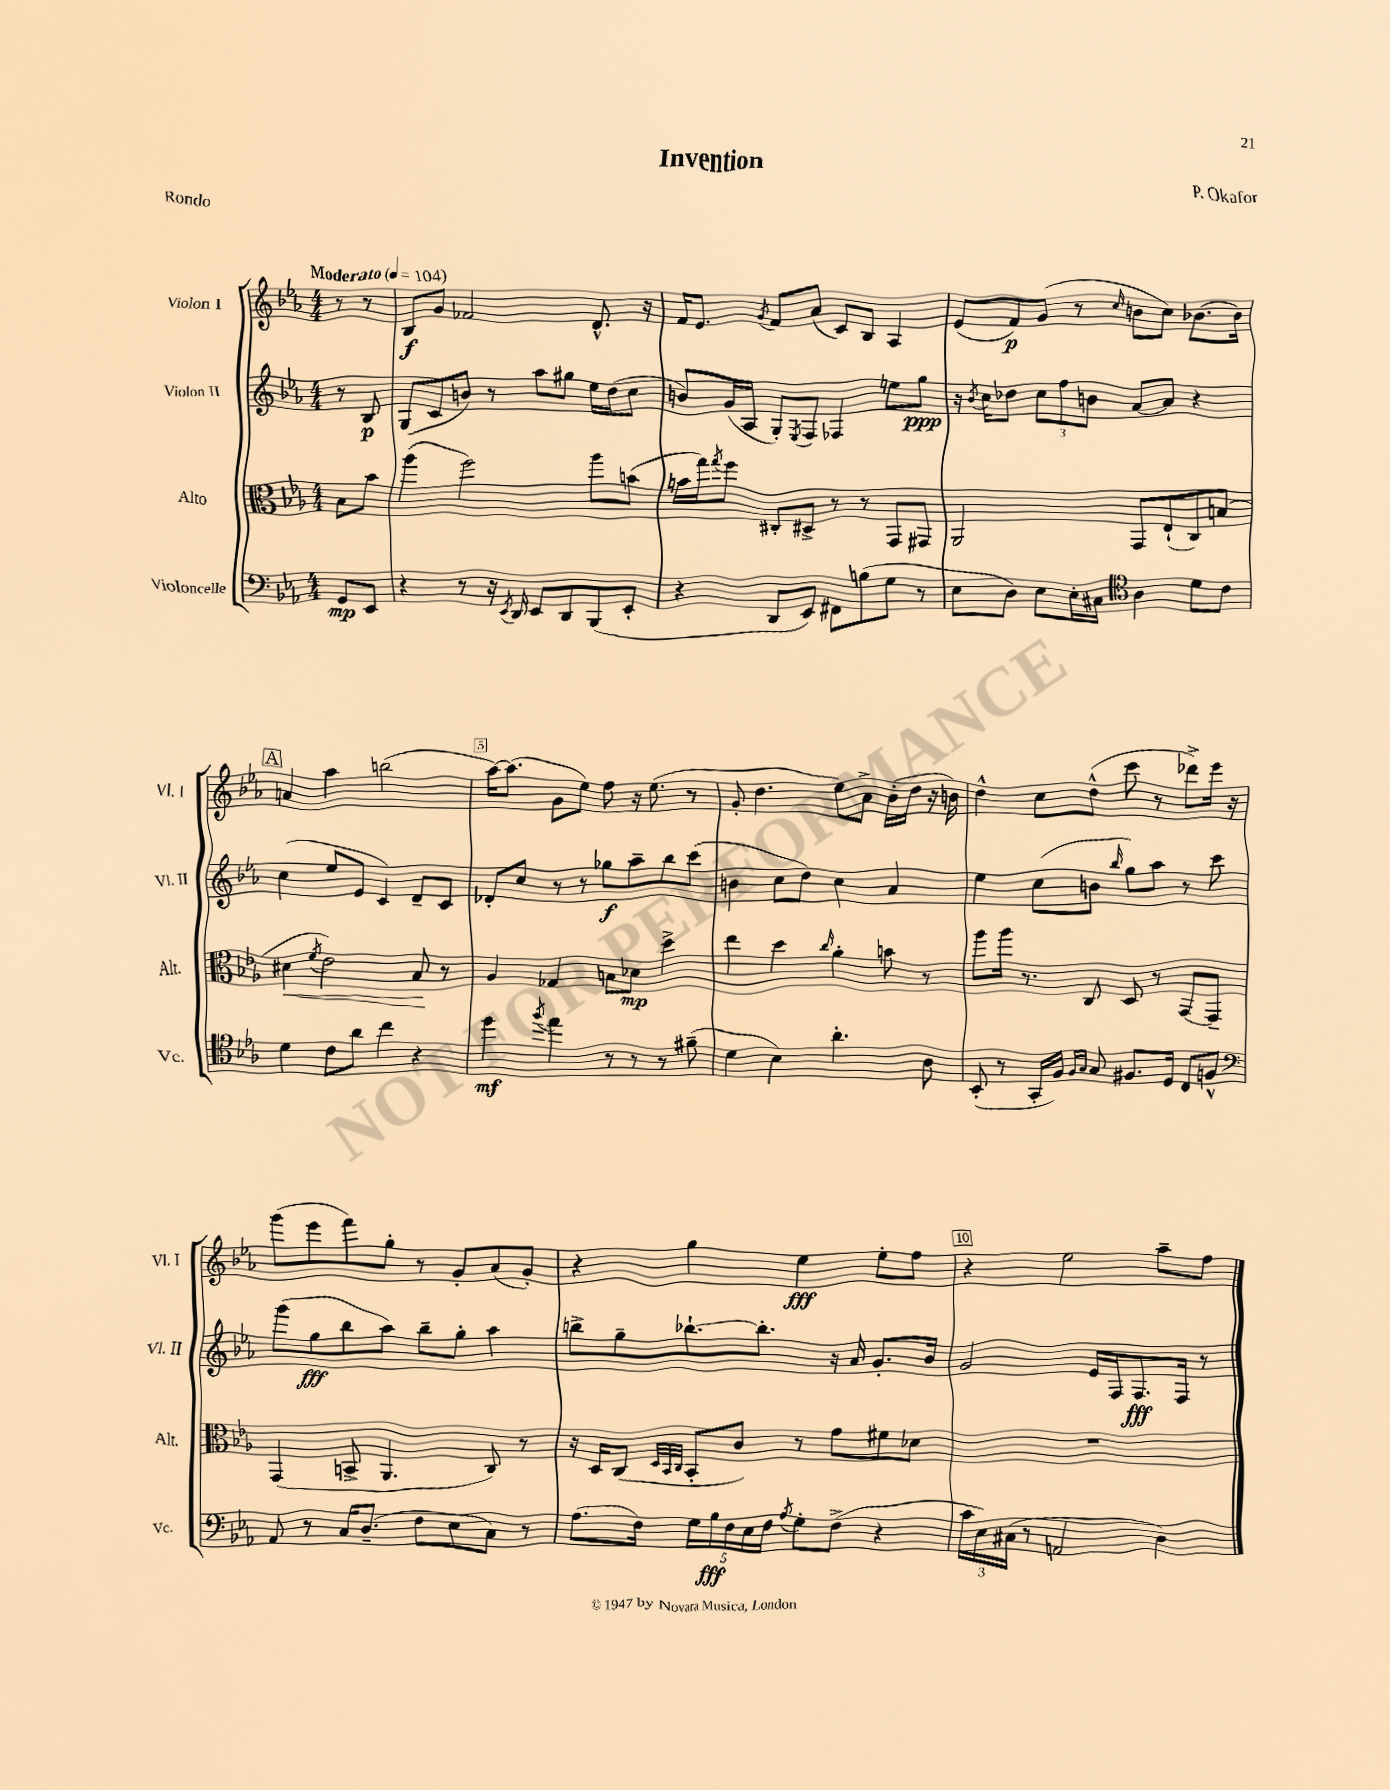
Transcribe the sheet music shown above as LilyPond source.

\header { title = "Invention" composer = "P. Okafor" piece = "Rondo" }
<<
\new StaffGroup <<
\new Staff = "s0" \with { instrumentName = "Violon I" shortInstrumentName = "Vl. I" } {
    \clef treble \key ees \major \numericTimeSignature \time 4/4 \partial 4 \tempo "Moderato" 4 = 104
    r8 r8 |
    bes8\f g'8 fes'2 d'8.-^ r16 |
    f'16 ees'8. \acciaccatura { g'8 } f'8 aes'8( c'8) bes8 aes4 |
    ees'8( f'8\p) g'8( r8 \grace { c''16 } b'8 c''8) bes'8.~ bes'16 |
    \mark \markup { \box "A" } a'4 aes''4 b''2( |
    aes''16~) aes''8.( g'8 ees''8) f''8 r16 ees''8.( r8 |
    g'8-. d''4. ees''8) aes'8-> bes'16-.( d''16 r16 b'16) |
    d''4-^ c''8 d''8-^( c'''8 r8 des'''8->) ees'''16 r16 |
    g'''8( ees'''8 f'''8) g''8-. r8 g'8-. aes'8( g'8-.) |
    r4 g''4 ees''4\fff ees''8-. f''8 |
    r4 ees''2 aes''8-- f''8 \bar "|." |
}
\new Staff = "s1" \with { instrumentName = "Violon II" shortInstrumentName = "Vl. II" } {
    \clef treble \key ees \major \numericTimeSignature \time 4/4 \partial 4
    r8 bes8\p |
    g8( c'8 b'8) r8 aes''8 gis''8 ees''16 d''16( c''8 |
    b'8) g'16( aes16 g8-.) \acciaccatura { ees8 } f8 fes4 e''8 g''8\ppp |
    r16 \acciaccatura { bes'8 } c''16 des''8 \tuplet 3/2 { c''8 f''8 b'8 } aes'8~ aes'8 r4 |
    \mark \markup { \box "A" } c''4( ees''8 ees'8 c'4) d'8-- c'8 |
    des'8-. c''8 r8 r8 ges''8\f aes''8-- bes''8 c'''8( |
    b'4 c''8 d''8) c''4 aes'4 |
    ees''4 c''8( b'8 \grace { bes''16 } g''8) aes''8 r8 c'''8 |
    g'''8( g''8\fff bes''8 aes''8) bes''8-- g''8-. aes''4 |
    b''8-> g''8-- bes''8.~-! bes''8.-. r16 aes'16 g'8.-. bes'16 |
    g'2 ees'16 f16 f8.\fff f16 r8 \bar "|." |
}
\new Staff = "s2" \with { instrumentName = "Alto" shortInstrumentName = "Alt." } {
    \clef alto \key ees \major \numericTimeSignature \time 4/4 \partial 4
    bes8 bes'8 |
    aes''4( f''2) aes''8 b'8( |
    b'16 g''16) \acciaccatura { g''8 } f''8 cis8-. dis8-> r8 r8 g,8 gis,8 |
    aes,2 g,8 ees8-!( c8) b8( |
    \mark \markup { \box "A" } dis'4\< \acciaccatura { f'8 } ees'2) bes8\! r8 |
    aes4 ges4 b8 des'8\mp d''4-> |
    ees''4 d''4 \grace { c''16 } aes'4-. b'8 r8 |
    aes''8 aes''16 r8. c8 d8 r8 g,8~ g,8-- |
    g,4( b,8-> aes,4. c8) r8 |
    r16 d16 c8( \grace { d32 bes,32 c32 } bes,8-. c'8) r8 g'8 fis'8 des'8 |
    R1 \bar "|." |
}
\new Staff = "s3" \with { instrumentName = "Violoncelle" shortInstrumentName = "Vc." } {
    \clef bass \key ees \major \numericTimeSignature \time 4/4 \partial 4
    g,8\mp ees,8 |
    r4 r8 r16 \acciaccatura { ees,8 } d,16 ees,8 d,8 bes,,8( ees,8-. |
    r4 d,8 ees,8) fis,8 b8( g8 r8 |
    ees8 d8) ees8 ees16-. cis16 \clef tenor aes4 d'8 c'8 |
    \mark \markup { \box "A" } d'4 c'8 aes'8 c''4 r4 |
    d''4\mf \acciaccatura { f''8 } ees''4 r8 r8 r8 fis'8--( |
    d'4 bes4) aes'4.-. aes8 |
    bes,8-.( r8 g,16-. f16) \grace { f16 g16 } g8 fis8. d16 c8 f8-^ |
    \clef bass aes,8 r8 c16 d8.--( f8 ees8 c8) r8 |
    aes8.( f16) \tuplet 5/4 { g16 bes16\fff f16 ees16 f16 } \acciaccatura { aes8 } g8-. f8->( r4 |
    \tuplet 3/2 { c'16 ees16) cis16( } r8 a,2 d4) \bar "|." |
}
>>
>>
\layout { \context { \Score \override BarNumber.break-visibility = ##(#f #t #t) barNumberVisibility = #(every-nth-bar-number-visible 5) \override BarNumber.stencil = #(make-stencil-boxer 0.1 0.3 ly:text-interface::print) } }
